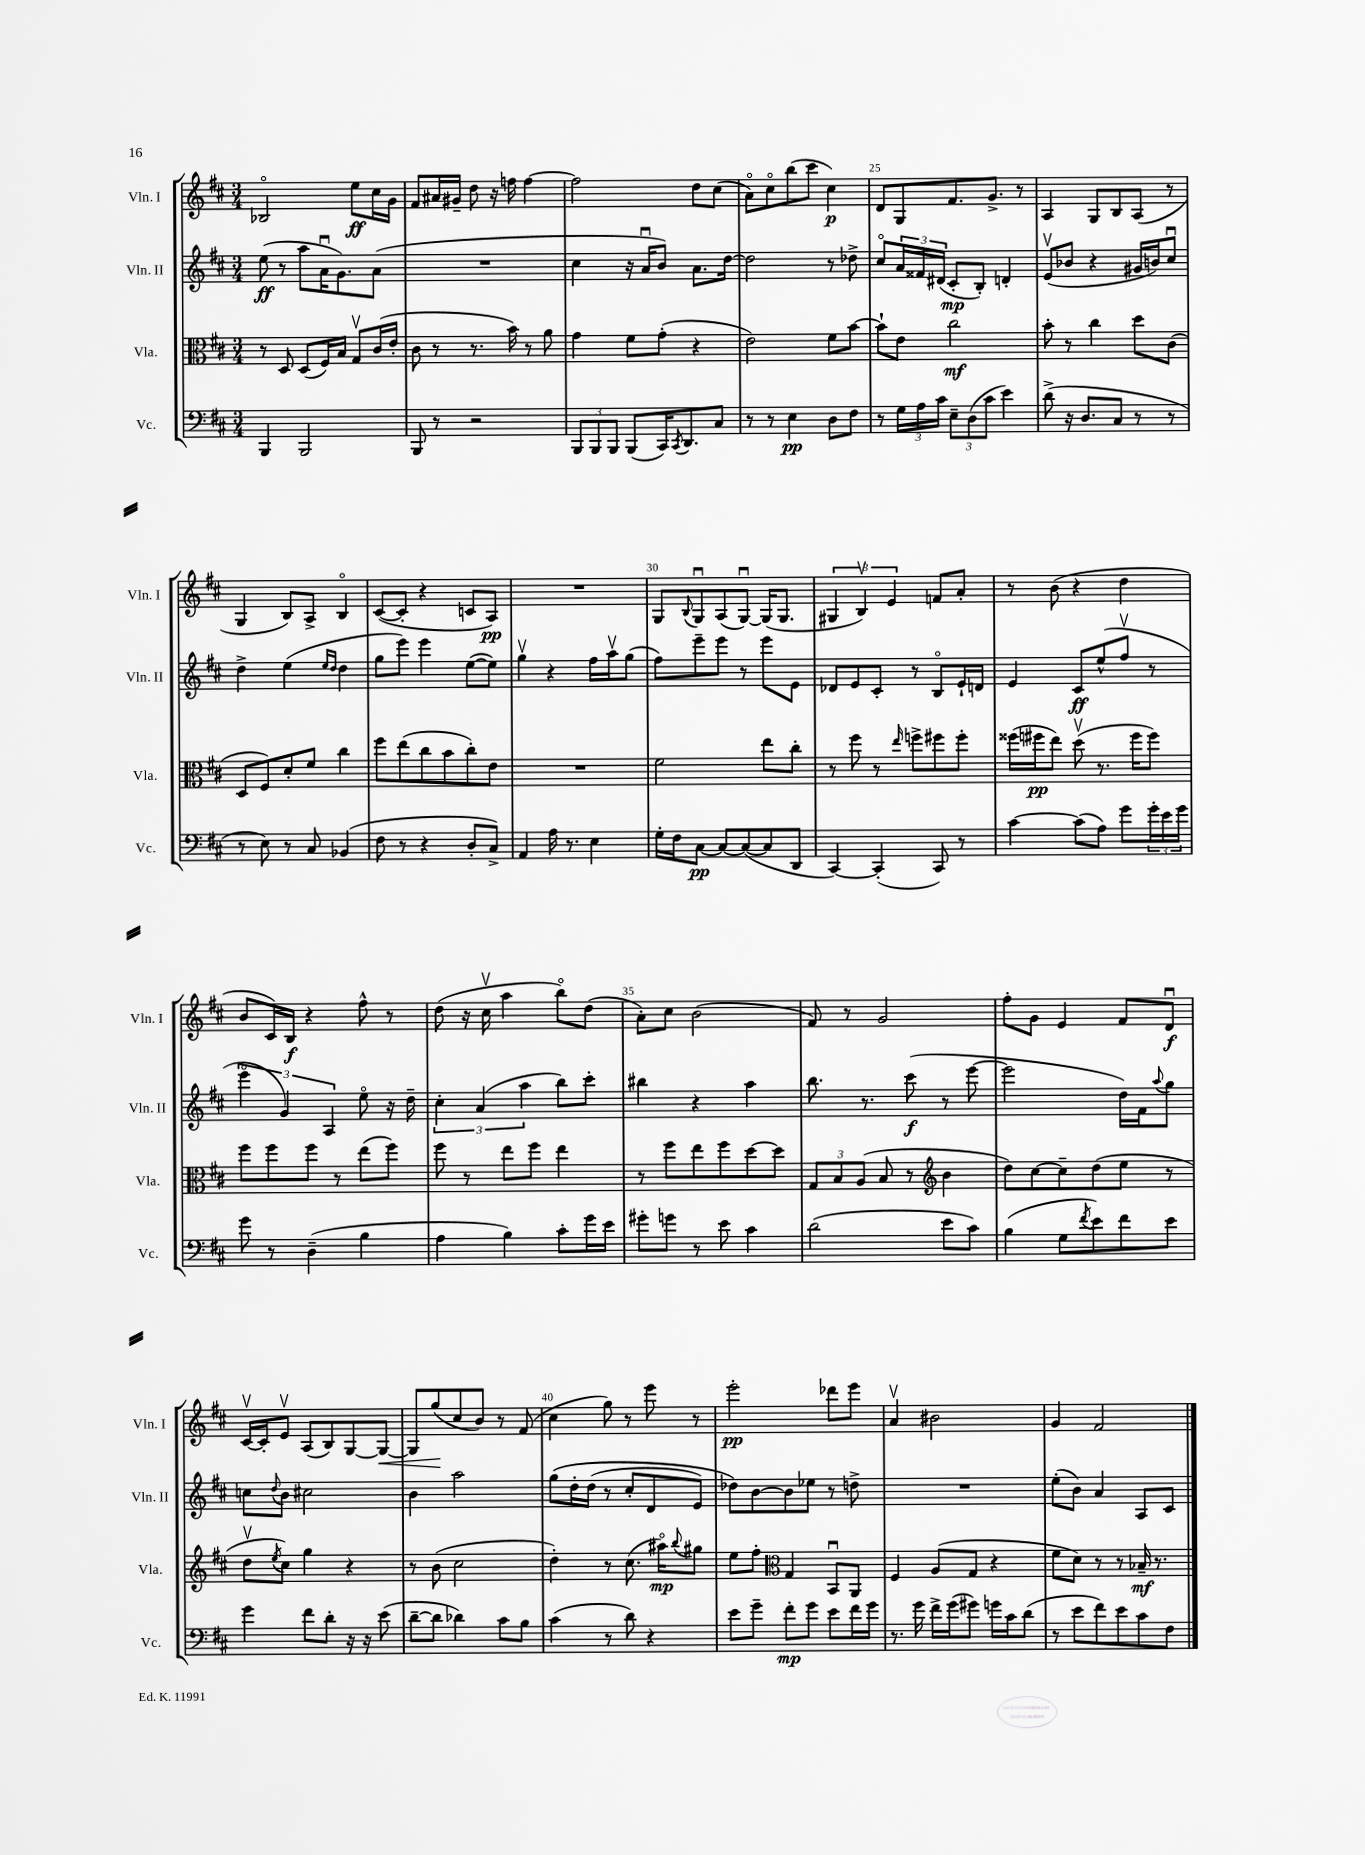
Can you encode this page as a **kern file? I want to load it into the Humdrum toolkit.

**kern	**kern	**kern	**kern
*staff4	*staff3	*staff2	*staff1
*clefF4	*clefC3	*clefG2	*clefG2
*k[f#c#]	*k[f#c#]	*k[f#c#]	*k[f#c#]
*M3/4	*M3/4	*M3/4	*M3/4
4BBB	8r	(8ee	2B-o
.	8D	8r	.
2BBB	(8D	8aa	.
.	16F#)	16au	.
.	16B	8.g)	.
.	8Gv	.	8ee
.	(16c#	(8a	16cc#
.	16e'	.	16g
=	=	=	=
8BBB	8c#	2.r	8f#
8r	8r	.	16a#
.	.	.	16g#~
2r	8.r	.	8dd
.	.	.	16r
.	16b)	.	16ff
.	8r	.	[4ff
.	8a	.	.
=	=	=	=
12BBB	4g	4cc#	2ff]
12BBB	.	.	.
12BBB	.	.	.
(8BBB	8f#	16r	.
.	.	16au	.
16CC#)	(8g'	8b)	.
8qCC#	.	.	.
8.DD	.	.	.
.	4r	8.a	8dd
8C#	.	.	(8cc#
.	.	[16dd	.
=	=	=	=
8r	2e)	2dd]	8ao)
8r	.	.	8cc#o
4E	.	.	(8bb
.	.	.	8ccc#
8D	8f#	8r	4cc#)
8F#	[8b	8dd-^	.
=	=	=	=
8r	8b`]	8cc#o	8d
24G	8e	24a	8G
24A	.	24f##	.
24c#	.	(24d#	.
12E~	2cc#	8c#'	8.f#
(12D	.	.	.
.	.	8B')	.
12c#	.	.	.
.	.	.	8.g^
4e)	.	4d'	.
.	.	.	8r
=	=	=	=
(8d^	8b'	(8ev	4A
16r	8r	8b-	.
8.D	.	.	.
.	4cc#	4r	8G
8C#	.	.	8B
8r	8dd	16g#	(8A
.	.	16b)	.
8r	(8c#	8cc#u	8r
=	=	=	=
8r	8D	4dd^	4G
8E)	8F#)	.	.
8r	8d'	(4ee	8B)
8C#	8f#	.	8A^
.	.	16qqee	.
.	.	16qqdd	.
(4BB-	4cc#	4dd	4Bo
=	=	=	=
8F#	8ff#	8gg	([8c#
8r	(8ee	8eee)	8c#']
4r	8cc#	4eee	4r
.	8b	.	.
8D'	8cc#')	([8ee	8c
8C#^)	8e	8ee])	8A)
=	=	=	=
4AA	2.r	4ggv	2.r
16A	.	4r	.
8.r	.	.	.
4E	.	16ff#	.
.	.	16aav	.
.	.	(8gg	.
=	=	=	=
16G'	2f#	8ff#)	8G
16F#	.	.	.
.	.	.	8qqB
[8C#	.	8eee~	8Gu
8C#_	.	8eee	(8A
(8C#_	.	8r	[8Gu)
8C#]	8ee	8eee	(16G]
.	.	.	8.G
8DD	8cc#'	8e	.
=	=	=	=
[4CC#)	8r	8d-	6G#
.	8ff#	8e	.
.	.	.	6Bv)
(4CC#']	8r	8c#'	.
.	.	.	6e
.	16qqee	.	.
.	8ff^	8r	.
8CC#)	8ff#	8Bo	8f
8r	8ff#'	16e`	8a'
.	.	16d	.
=	=	=	=
[4c#	(16ff##	4e	8r
.	16ff#	.	.
.	8ee)	.	(8b
(8c#]	(8ddv	8c#	4r
8A)	8.r	(8ee^^	.
8g	.	8ff#v	4dd
.	16ff#	.	.
24g'	8ff#)	8r	.
24e	.	.	.
24g	.	.	.
=	=	=	=
8g	8ff#	6eeeo	8b
8r	8ff#	.	16c#)
.	.	6g)	.
.	.	.	16B
(4D~	8ff#	.	4r
.	.	6A	.
.	8r	.	.
4B	(8ee	8eeo	8ff#^^
.	8ff#)	16r	8r
.	.	16dd~	.
=	=	=	=
4A	8ff#	6cc#'	(8dd
.	8r	.	16r
.	.	(6a	.
.	.	.	16cc#v
4B)	8ee	.	4aa
.	.	6aa	.
.	8ff#	.	.
8c#'	4ee	8bb)	8bbo)
16g	.	8ccc#'	(8dd
16e	.	.	.
=	=	=	=
8g#'	8r	4bb#	8a')
8g	8ff#	.	8cc#
8r	8ee	4r	(2b
8e	8ff#	.	.
4c#	[8dd	4aa	.
.	8dd]	.	.
=	=	=	=
(2d	12G	8.bb	8f#)
.	12B	.	.
.	.	.	8r
.	(12A	.	.
.	.	8.r	.
.	8B	.	2g
.	8r	(8ccc#	.
*	*clefG2	*	*
8e	4b	8r	.
8c#)	.	[8eee	.
=	=	=	=
(4B	8dd)	2eee]	8ff#'
.	[8cc#	.	8g
8G	8cc#~]	.	4e
8qf#	.	.	.
8e)	(8dd	.	.
8f#	8ee	16dd)	8f#
.	.	16f#	.
.	.	8qqaa	.
8e	8r	8gg	8du
=	=	=	=
4g	8ddv	8cc	[16c#v
.	.	.	16c#']
.	8qee	8qqdd	.
.	8cc#)	8b	8ev
8f#	4gg	2cc#	(8A
8d'	.	.	8B)
16r	4r	.	[8G
16r	.	.	.
(8e	.	.	8G_
=	=	=	=
[8d~	8r	4b	8G]
8d]	(8b	.	(8gg
4d-)	2cc#	2aa	8cc#
.	.	.	8b)
8c#	.	.	8r
8B	.	.	(8f#
=	=	=	=
(4c#	4dd')	&(8gg	4cc#
.	.	16dd'	.
.	.	(16dd	.
8r	8r	8r	8gg)
8d)	(8.cc#	8cc#'	8r
4r	.	8d	8eee
.	16aa#o)	.	.
.	8qqbb	.	.
.	8gg#	8e)	8r
=	=	=	=
8e	8ee	8dd-&)	2eee'
8g~	8ff#'	[8b	.
*	*clefC3	*	*
8f#'	4G	8b]	.
8g	.	8ee-	.
8e	8BBu	8r	8ddd-
16f#	8AA	8dd^	8eee
16g	.	.	.
=	=	=	=
8.r	4F#	2.r	4av
16g	.	.	.
16f#^	(8A	.	2b#
(16g	.	.	.
8g#)	8G	.	.
16g	4r	.	.
16c#	.	.	.
(8d	.	.	.
=	=	=	=
8r	8f#	(8ee'	4g
8e	8d)	8b)	.
8f#)	8r	4a	2f#
8e	8r	.	.
8c#	16B-~	8A	.
.	8.r	.	.
8F#	.	8c#	.
==	==	==	==
*-	*-	*-	*-
